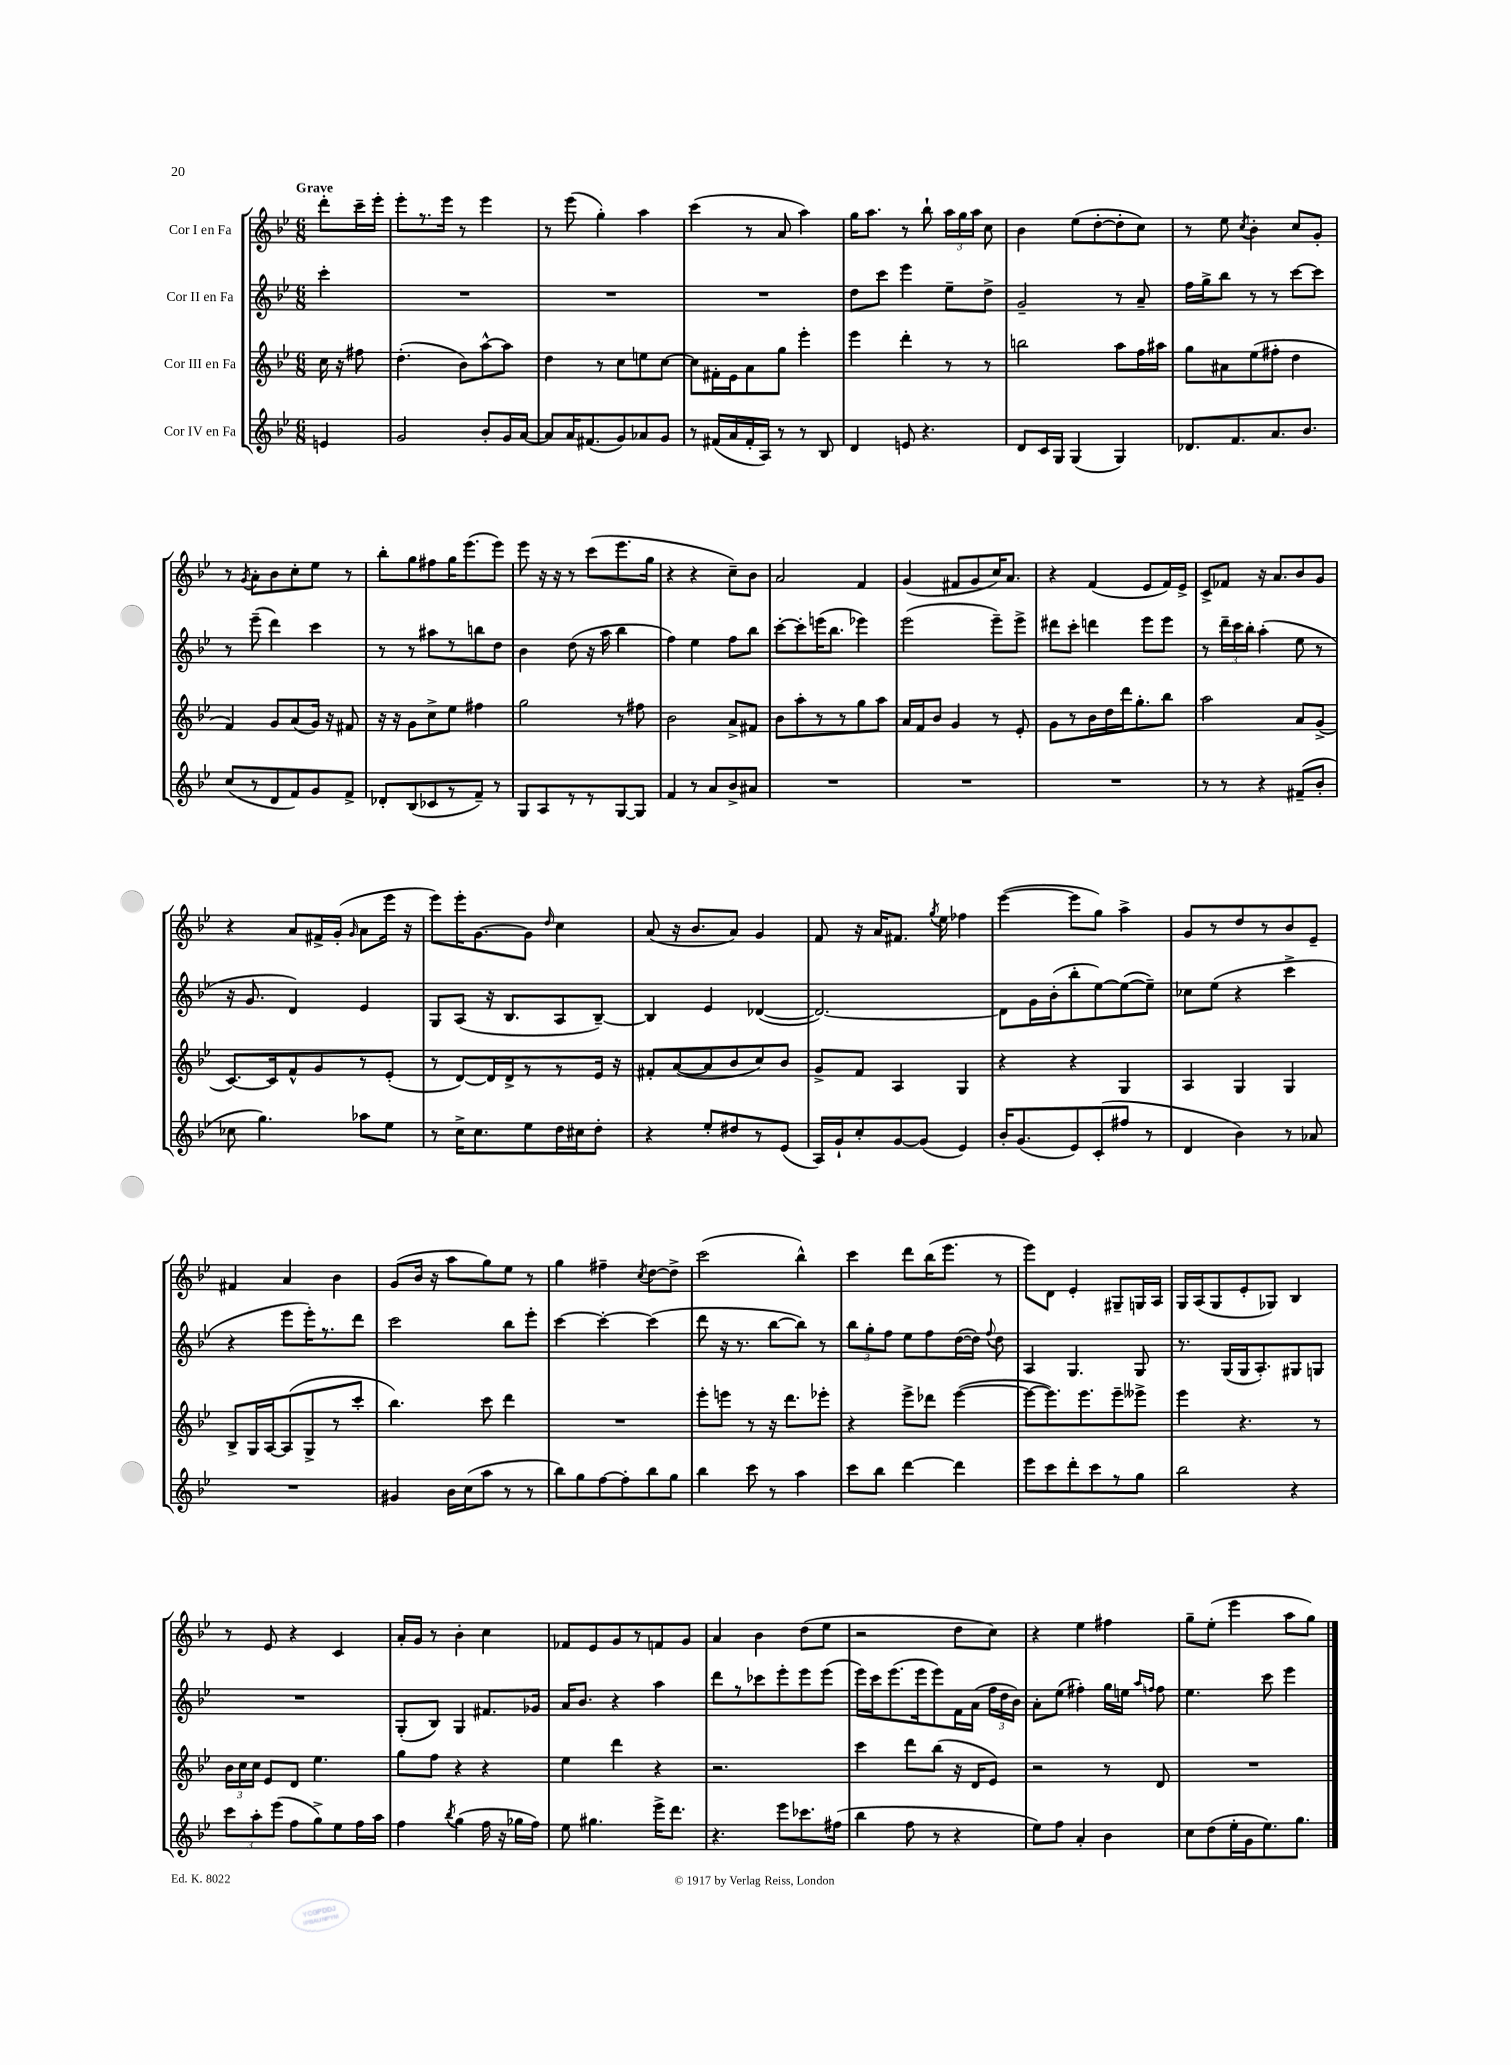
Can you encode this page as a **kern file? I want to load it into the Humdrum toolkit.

**kern	**kern	**kern	**kern
*part4	*part3	*part2	*part1
*staff4	*staff3	*staff2	*staff1
*I"Cor IV en Fa	*I"Cor III en Fa	*I"Cor II en Fa	*I"Cor I en Fa
*clefG2	*clefG2	*clefG2	*clefG2
*k[b-e-]	*k[b-e-]	*k[b-e-]	*k[b-e-]
*M6/8	*M6/8	*M6/8	*M6/8
=	=	=	=
!	!	!	!LO:TX:a:B:t=Grave
4en/	16cc\	4ccc'\	8ddd'\L
.	16r	.	.
.	8ff#X\	.	16ccc~\L
.	.	.	16eee-'\JJ
=1	=1	=1	=1
2g/	(4.dd'\	2.r	8eee-'\L
.	.	.	8.r
.	.	.	16eee-\Jk
.	8b-\L)	.	8r
8b-'/L	[8aa^^\	.	4eee-\
16g/L	8aa\J]	.	.
[16a/JJ	.	.	.
=2	=2	=2	=2
8a/L]	4dd\	2.r	8r
16a/K	.	.	(8eee-\
(8.f#X/	.	.	.
.	8r	.	4gg'\)
8g/)	8cc\L	.	.
8a-X/	8een\	.	4aa\
8g/J	[8cc\J	.	.
=3	=3	=3	=3
8r	8cc\L]	2.r	(4ccc\
(16f#X/LL	16f#X'\L	.	.
16a/	16e-\J	.	.
16f#'/	8a\	.	8r
16A/JJ)	.	.	.
8r	8gg\J	.	8a/
8r	4eee-'\	.	4aa\)
8B-/	.	.	.
=4	=4	=4	=4
4d/	4eee-\	8dd\L	16gg\KL
.	.	.	8.aa\J
.	.	8ccc\J	.
8en/	4ddd'\	4eee-\	8r
4.r	.	.	8bb-`\
.	8r	8ee-~\L	24aa\LL
.	.	.	24gg\
.	.	.	24aa\JJ
.	8r	8dd^\J	8cc\
=5	=5	=5	=5
8d/L	2bbn\	2g~/	4b-\
16c/L	.	.	.
16G/JJ	.	.	.
(4G/	.	.	(8ee-\L
.	.	.	[8dd'\
4G/)	8aa\L	8r	8dd'\]
.	16ff\L	8a~/	8cc\J)
.	16aa#X\JJ	.	.
=6	=6	=6	=6
8.d-X/L	8gg\L	16ff\LL	8r
.	.	16gg^\J	.
.	8a#X\	8bb-\J	8ee-\
8.f/	.	.	.
.	.	.	8qcc/
.	(8ee-\	8r	4b-'\
8.a/	8ff#X'\J	8r	.
.	4dd\	[8ccc\L	8cc/L
8.b-/J	.	.	.
.	.	8ccc\J]	8g'/J
!!LO:LB:g=z
=7	=7	=7	=7
(8cc/L	4f/)	8r	8r
.	.	.	8qg/
8r	.	(8eee-~\	8a'\L
8d/	8g/L	4ddd\)	8b-\
8f/)	(8a/	.	8cc'\
8g/	16g/Jk)	4ccc\	8ee-\J
.	16r	.	.
8f^/J	8f#X/	.	8r
=8	=8	=8	=8
8d-X'/L	16r	8r	8bb-'\L
.	16r	.	.
(8B-/	8g\L	8r	8gg\
8c-X/	8cc^\	8aa#X\L	8ff#X\
8r	8ee-\J	8r	16gg\K
.	.	.	(8.eee-\
8f~/J)	4ff#X\	8bbn\	.
8r	.	8dd\J	8eee-\J)
=9	=9	=9	=9
8G/L	2gg\	4b-\	8eee-\
8A/	.	.	16r
.	.	.	16r
8r	.	(8dd\	8r
8r	.	16r	(8ccc\L
.	.	16aa\	.
[8G/	8r	4bb-\	8.eee-\
8G/J]	8ff#X\	.	.
.	.	.	16gg\Jk
=10	=10	=10	=10
4f/	2b-\	4ff\)	4r
8r	.	4ee-\	4r
8a/L	.	.	.
8b-^/	8a^/L	8ff\L	8cc~\L)
8a#X/J	8f#X/J	8bb-\J	8b-\J
=11	=11	=11	=11
2.r	8b-\L	[8ccc'\L	2a/
.	8aa'\	8ccc'\]	.
.	8r	(16eeen\K	.
.	.	8.bb-\J	.
.	8r	.	.
.	8gg\	4eee-X\)	4f/
.	8aa\J	.	.
=12	=12	=12	=12
2.r	16a/LL	(2eee-\	(4g/
.	16f/J	.	.
.	8b-/J	.	.
.	4g/	.	8f#X/L
.	.	.	8g/
.	8r	8eee-~\L)	16cc/K)
.	.	.	8.a/J
.	8e-'/	8eee-^\J	.
=13	=13	=13	=13
2.r	8g\L	8ddd#X\L	4r
.	8r	8ccc'\J	.
.	16b-\L	4dddn\	(4f/
.	16dd\	.	.
.	16ddd\J	.	.
.	8.gg'\	.	.
.	.	8eee-\L	8e-/L
.	8bb-\J	8eee-\J	16f/L)
.	.	.	16e-^/JJ
=14	=14	=14	=14
8r	2aa\	8r	8c^/L
8r	.	24ddd~\LL	8f-X/J
.	.	24ccc\	.
.	.	24bb-'\JJ	.
4r	.	(4aa'\	16r
.	.	.	8.a/L
(8f#X~/L	8a/L	8ee-\	8b-/
8b-'/J	(8g^/J	8r	8g/J
!!LO:LB:g=z
=15	=15	=15	=15
8cc-X\	[8.c/L)	16r	4r
.	.	8.g/	.
4.gg\)	.	.	.
.	16c/k]	.	.
.	8f^^/	4d/)	8a/L
.	8g/	.	16f#X^/L
.	.	.	(16g'/JJ
.	.	.	16qqg/
8aa-X\L	8r	4e-/	8a\L
8ee-\J	(8e-'/J	.	16eee-\Jk
.	.	.	16r
=16	=16	=16	=16
8r	8r	8G/L	8eee-\L)
16cc^\KL	[8d/L)	(8A/J	16eee-'\K
8.cc\	.	.	[8.g\
.	16d/L]	16r	.
.	16d^/J	8.B-/L	.
8ee-\	8r	.	8g\J]
.	.	.	16qqdd/
16dd\L	8r	8A/	4cc\
16cc#X\J	.	.	.
8dd'\J	16e-/Jk	[8B-~/J)	.
.	16r	.	.
=17	=17	=17	=17
4r	8f#X'/L	4B-/]	(8a/
.	([8a/	.	16r
.	.	.	8.b-/L
8ee-'/L	8a/]	4e-/	.
8dd#X/	8b-/	.	8a/J)
8r	8cc/)	([4d-X/	4g/
(8e-/J	8b-/J	.	.
=18	=18	=18	=18
16A/LL)	8g^/L	2.d-/_)	8f/
16g`/J	.	.	.
8cc'/	8f/J	.	16r
.	.	.	16a/KL
[8g/	4A/	.	8.f#X/J
(8g/J]	.	.	.
.	.	.	8qgg/
.	.	.	16ee-\
4e-/)	4G/	.	4ff-X\
=19	=19	=19	=19
16b-'/KL	4r	8d-\L]	([4eee-\
(8.g/	.	.	.
.	.	16g\L	.
.	.	(16b-'\J	.
8e-/)	4r	8bb-'\	8eee-\L]
(8c'/	.	[8ee-\)	8gg\J)
8ff#X/J	4G/	(8ee-\_	4aa^\
8r	.	8ee-~\J])	.
=20	=20	=20	=20
4d/	4A/	8cc-X\L	8g/L
.	.	(8ee-\J	8r
4b-\)	4G/	4r	8dd/
.	.	.	8r
8r	4G/	4ccc^\	8b-/
8a-X/	.	.	8e-~/J
!!LO:LB:g=z
=21	=21	=21	=21
2.r	8B-^/L	4r	4f#X/
.	16G/L	.	.
.	[16A/J	.	.
.	(8A/]	8eee-\L	4a/
.	8G^/	16eee-'\K)	.
.	.	8.r	.
.	8r	.	4b-\
.	8ccc'/J	8ddd\J	.
=22	=22	=22	=22
4g#X/	4.bb-\)	2ccc\	(8g/L
.	.	.	16b-/Jk
.	.	.	16r
16b-\LL	.	.	8aa\L
(16cc\J	.	.	.
8aa\J	8ccc\	.	8gg\)
8r	4ddd\	8bb-\L	8ee-\J
8r	.	8eee-'\J	8r
=23	=23	=23	=23
8bb-\L)	2.r	[4ccc\	4gg\
8gg\	.	.	.
[8ff\	.	4ccc'\_	4ff#X~\
8ff'\]	.	.	.
.	.	.	8qcc/
8bb-\	.	(4ccc\]	[8dd\L
8gg\J	.	.	8dd^\J]
=24	=24	=24	=24
4bb-\	8eee-'\L	8ddd\	(2ccc\
.	8eeen\J	16r	.
.	.	8.r	.
8ccc\	8r	.	.
8r	16r	[8bb-\L	.
.	8.ddd\L	.	.
4aa\	.	8bb-\J])	4bb-^^\)
.	8eee-X'\J	8r	.
=25	=25	=25	=25
8ccc\L	4r	12bb-\L	4ccc\
.	.	12gg'\	.
8bb-\J	.	.	.
.	.	12ff\J	.
[4ddd\	8eee-^\L	8ee-\L	8ddd\L
.	8ddd-X\J	8ff\	(16bb-\K
.	.	.	8.eee-\J
4ddd\]	([4eee-\	([16dd\L	.
.	.	16dd\JJ])	.
.	.	8qqff/	.
.	.	8dd\	8r
=26	=26	=26	=26
8eee-\L	8eee-\L_	4A/	8eee-\L)
8ccc\	8.eee-\])	.	8d\J
8ddd'\	.	4.G/	4e-'/
.	8.eee-\	.	.
8ccc\	.	.	.
8r	8eee-~\	.	8G#X~/L
8gg\J	8eee--X^\J	8G/	16Gn/L
.	.	.	16A/JJ
=27	=27	=27	=27
2bb-\	4eee-\	8.r	16G/LL
.	.	.	(16A/J
.	.	.	8G/
.	.	(16G/LL	.
.	4.r	16G/J	8e-'/
.	.	8.A'/)	.
.	.	.	8G-X/J)
4r	.	8G#X/	4B-/
.	8r	8Gn/J	.
!!LO:LB:g=z
=28	=28	=28	=28
12ccc\L	24b-\LL	2.r	8r
.	24cc\	.	.
12aa'\	24cc\JJ	.	.
.	8e-/L	.	8e-/
(12eee-\J	.	.	.
8ff\L	8d/J	.	4r
8gg^\)	4.ee-\	.	.
8ee-\	.	.	4c/
16ff\L	.	.	.
16aa\JJ	.	.	.
=29	=29	=29	=29
4ff\	8gg\L	(8G'/L	16a'/LL
.	.	.	16g/JJ
.	8ff\J	8B-/J)	8r
8qbb-/	.	.	.
(4gg\	4r	4G/	4b-'\
16ff\	4r	8.f#X/L	4cc\
16r	.	.	.
16gg-X\LL	.	.	.
16ff\JJ)	.	16g-X/Jk	.
=30	=30	=30	=30
8ee-\	4ee-\	16a/KL	8f-X/L
.	.	8.b-/J	.
4.gg#X\	.	.	8e-/
.	4ddd\	4r	8g/
.	.	.	8r
16eee-^\KL	4r	4aa\	8fn/
8.ddd\J	.	.	.
.	.	.	8g/J
=31	=31	=31	=31
4.r	2.r	8ddd\L	4a/
.	.	8r	.
.	.	8ccc-X\	4b-\
8eee-\L	.	8eee-'\	.
8.ccc-X\	.	8eee-\	(8dd\L
.	.	(8eee-\J	8ee-\J
(16ff#X\Jk	.	.	.
=32	=32	=32	=32
4bb-\	4ccc\	16eee-\LL)	2r
.	.	16ccc\J	.
.	.	(8.eee-\	.
8ff\	8ddd\L	.	.
.	.	16eee-\k	.
8r	(8bb-\J	8eee-\)	.
4r	16r	16f\L	8dd\L
.	16d/KL	(16a\JJ	.
.	8e-/J)	24ff\LL	8cc\J)
.	.	24dd\	.
.	.	24b-\JJ)	.
=33	=33	=33	=33
8ee-\L)	2r	8a'\L	4r
8ff\J	.	(8ee-\J	.
4a'/	.	4ff#X'\)	4ee-\
4b-\	8r	16gg\LL	4ff#X\
.	.	16een\JJ	.
.	.	16qqaa/LL	.
.	.	16qqffn/JJ	.
.	8d/	8ff\	.
=34	=34	=34	=34
8cc\L	2.r	4.ee-\	8gg~\L
(8dd\	.	.	(8ee-'\J
16ee-'\L	.	.	4eee-\
16g\J	.	.	.
8.ee-\)	.	8ccc\	.
.	.	4eee-\	8aa\L
8.gg\J	.	.	.
.	.	.	8gg\J)
==	==	==	==
*-	*-	*-	*-
